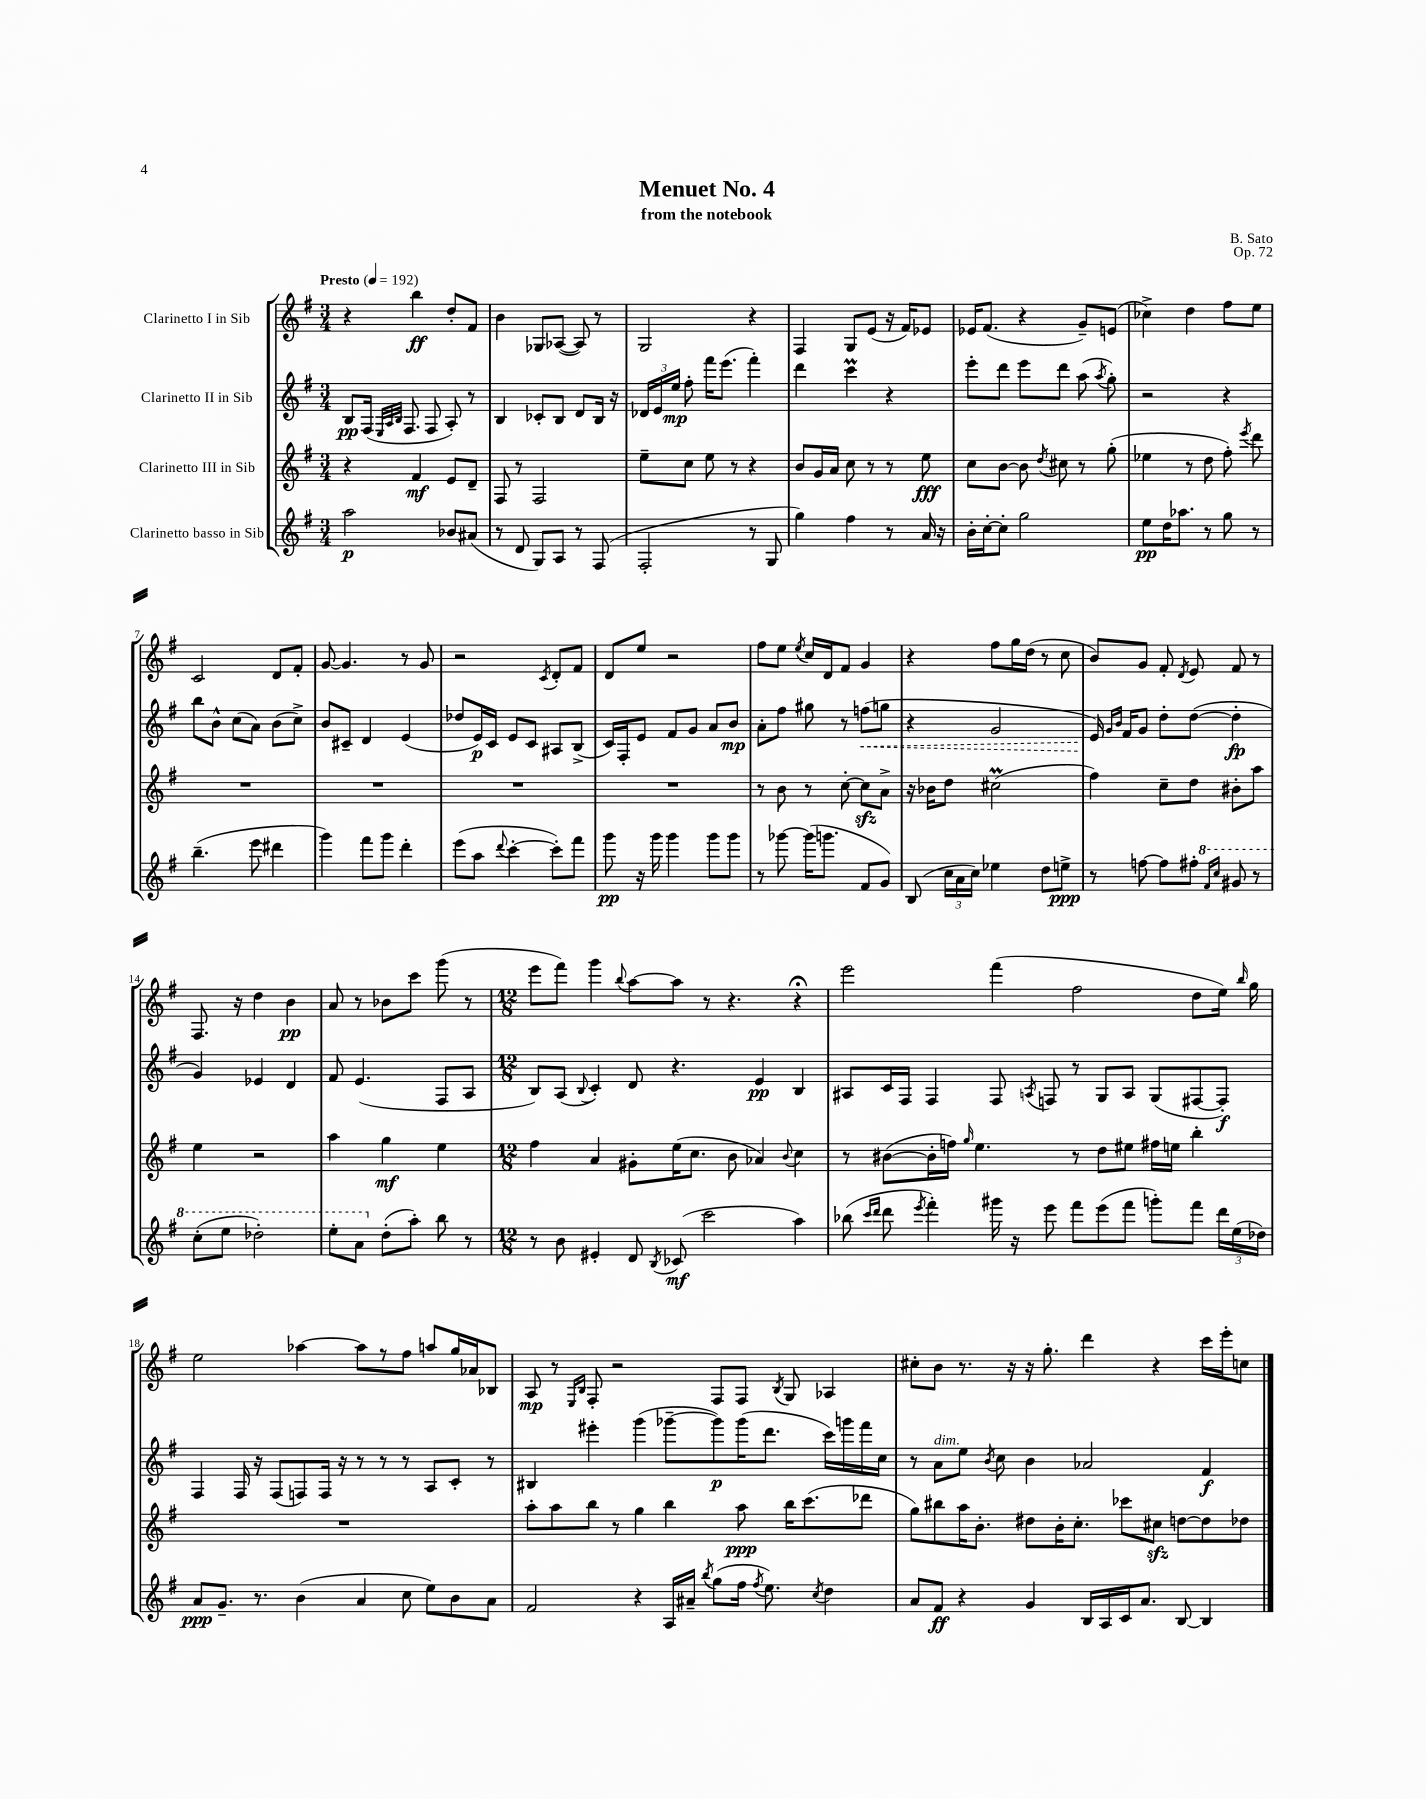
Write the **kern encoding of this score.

**kern	**kern	**kern	**kern
*staff4	*staff3	*staff2	*staff1
*clefG2	*clefG2	*clefG2	*clefG2
*k[f#]	*k[f#]	*k[f#]	*k[f#]
*M3/4	*M3/4	*M3/4	*M3/4
*MM192	*MM192	*MM192	*MM192
2aa	4r	8B	4r
.	.	(16F#	.
.	.	32qqE	.
.	.	32qqA	.
.	.	32qqB	.
.	.	8.F#	.
.	4f#	.	4bb
.	.	8F#	.
8b-	8e	8A')	8dd'
(8a#	8d~	8r	8f#
=	=	=	=
8r	8F#	4B	4b
8d	8r	.	.
8G)	2F#	8c-'	8G-
8A	.	8B	([8A-
8r	.	8d	8A-])
(8F#	.	16B	8r
.	.	16r	.
=	=	=	=
2F#'	8ee~	24d-	2G
.	.	24e	.
.	.	24ee	.
.	8cc	8ff#'	.
.	8ee	16fff#	.
.	.	(8.eee	.
.	8r	.	.
8r	4r	4fff#')	4r
8G	.	.	.
=	=	=	=
4gg)	8b	4ddd	4F#
.	16g	.	.
.	16a	.	.
4ff#	8cc	4ccc	8G
.	8r	.	(8e
8r	8r	4r	16r
.	.	.	16f#)
16a	8ee	.	8e-
16r	.	.	.
=	=	=	=
16b'	8cc	8eee'	16e-
[16cc'	.	.	(8.f#
8cc']	[8b	8ddd	.
2gg	8b]	8eee	4r
.	8qdd	.	.
.	8cc#	8ddd	.
.	8r	(8aa	8g~)
.	.	8qaa	.
.	(8gg'	8gg')	(8e
=	=	=	=
8ee	4ee-	2r	4cc-^)
16dd	.	.	.
8.aa-	.	.	.
.	8r	.	4dd
8r	8dd	.	.
8gg	8ff#')	4r	8ff#
.	8qeee	.	.
8r	8ddd	.	8ee
=	=	=	=
(4.bb~	2.r	8bb	2c
.	.	8b^^	.
.	.	(8cc	.
8eee	.	8a)	.
4ddd#	.	(8b	8d
.	.	8cc^)	8f#'
=	=	=	=
4ggg)	2.r	8b	[8g
.	.	8c#~	4.g]
8fff#	.	4d	.
8ggg	.	.	.
4ddd'	.	(4e	8r
.	.	.	8g
=	=	=	=
(8eee	2.r	8dd-	2r
8aa	.	16e)	.
.	.	16c	.
8qqddd	.	.	.
[4ccc'	.	8e	.
.	.	8c	.
.	.	.	8qc
8ccc'])	.	8A#	8d'
8fff#	.	(8B^	8f#
=	=	=	=
8ggg	2.r	16c)	8d
.	.	16F#'	.
16r	.	8e	8ee
16ggg	.	.	.
4ggg	.	8f#	2r
.	.	8g	.
8ggg	.	8a	.
8ggg	.	8b	.
=	=	=	=
8r	8r	8a'	8ff#
[8ggg-	8b	8ff#	8ee
.	.	.	8qee
(16ggg-]	8r	8gg#	16cc
8.ggg	.	.	16d
.	[8cc'	8r	8f#
8f#	8cc]	(8ff	4g
8g)	8a^	8gg	.
=	=	=	=
(8B	16r	4r	4r
.	16b-	.	.
24cc	8dd	.	.
24a	.	.	.
24cc)	.	.	.
4ee-	(2cc#	2g	8ff#
.	.	.	16gg
.	.	.	(16dd
8dd	.	.	8r
8ee^	.	.	8cc
=	=	=	=
8r	4ff#)	16e)	8b)
.	.	16qqg	.
.	.	16qqb	.
.	.	16f#	.
[8ff	.	8g	8g
8ff]	8cc~	8dd'	8f#'
.	.	.	8qd
8ff#'	8dd	([8dd	8e
16qqff#	.	.	.
16qqccc	.	.	.
8gg#	8b#'	4dd']	8f#
8r	8aa	.	8r
=	=	=	=
(8ccc'	4ee	4g)	8.F#
8eee	.	.	.
.	.	.	16r
2ddd-')	2r	4e-	4dd
.	.	4d	4b
=	=	=	=
8eee'	4aa	8f#	8a
8aa	.	(4.e	8r
(8dd'	4gg	.	8b-
8aa')	.	.	8ccc
8bb	4ee	8F#	(8ggg
8r	.	8A	8r
=	=	=	=
*M12/8	*M12/8	*M12/8	*M12/8
8r	4ff#	8B)	8eee
8b	.	(8A	8fff#)
.	.	8qqB	.
4e#'	4a	4c')	4ggg
.	.	.	8qqbb
8d	8g#'	8d	[8aa
8qB	.	.	.
(8c-	(16ee	4.r	8aa]
.	8.cc	.	.
2ccc	.	.	8r
.	8b	.	4.r
.	4a-)	4e	.
.	8qqb	.	.
4aa)	4cc	4B	4r;
=	=	=	=
(8bb-	8r	8A#	2eee
16qqccc	.	.	.
16qqddd	.	.	.
8ddd	([8b#	16c	.
.	.	16F#	.
8qeee	.	.	.
4fff#')	16b#']	4F#	.
.	16ff)	.	.
.	16qqgg	.	.
.	4.ee	.	.
16ggg#	.	8F#	(4fff#
16r	.	.	.
.	.	8qA	.
8eee	.	8F	.
8fff#	8r	8r	2ff#
(8eee	8dd	8G	.
8fff#	8ee#	8A	.
8ggg')	16ff#	(8G	.
.	16ee	.	.
8fff#	4bb'	[8F#	8dd
24ddd	.	8F#'])	16ee)
(24ee	.	.	.
.	.	.	16qqbb
.	.	.	16gg
24dd-)	.	.	.
=	=	=	=
8a	1.r	4F#	2ee
8.g~	.	.	.
.	.	16F#	.
8.r	.	16r	.
.	.	(8F#	.
(4b	.	8F)	[4aa-
.	.	16F	.
.	.	16r	.
4a	.	8r	8aa-]
.	.	8r	8r
8cc	.	8r	8ff#
8ee)	.	8A	8aa
8b	.	8c'	16gg
.	.	.	16a-
8a	.	8r	8B-
=	=	=	=
2f#	8aa'	4B#	8A
.	8aa	.	8r
.	.	.	16qqE
.	.	.	16qqB
.	8bb	4eee#'	8F#'
.	8r	.	2r
4r	4gg	(4ggg	.
16A	4bb	[8ggg-~	.
16a#~	.	.	.
8qbb	.	.	.
(8gg	.	8ggg-])	8F#
16ff#	8aa	(16ggg-	8F#
8qff#	.	.	.
8.ee)	.	8.ddd	.
.	.	.	8qB
.	16bb	.	8G
.	(8.ccc	.	.
8qcc	.	.	.
4dd	.	16ccc)	4A-
.	.	16ggg	.
.	8ddd-	16fff#	.
.	.	16cc	.
=	=	=	=
8a	8gg)	8r	8cc#'
8f#	8bb#	8a	8b
4r	16aa	8ee	8.r
.	8.b'	.	.
.	.	8qb	.
.	.	8cc	.
.	.	.	16r
4g	8dd#	4b	16r
.	.	.	8.gg'
.	16b'	.	.
.	8.cc'	.	.
16B	.	2a-	4ddd
16A	.	.	.
16c	8ccc-	.	.
8.a	.	.	.
.	8cc#	.	4r
[8B	[8dd	.	.
4B]	8dd]	4f#	16ccc
.	.	.	16eee'
.	8dd-	.	8cc
==	==	==	==
*-	*-	*-	*-
